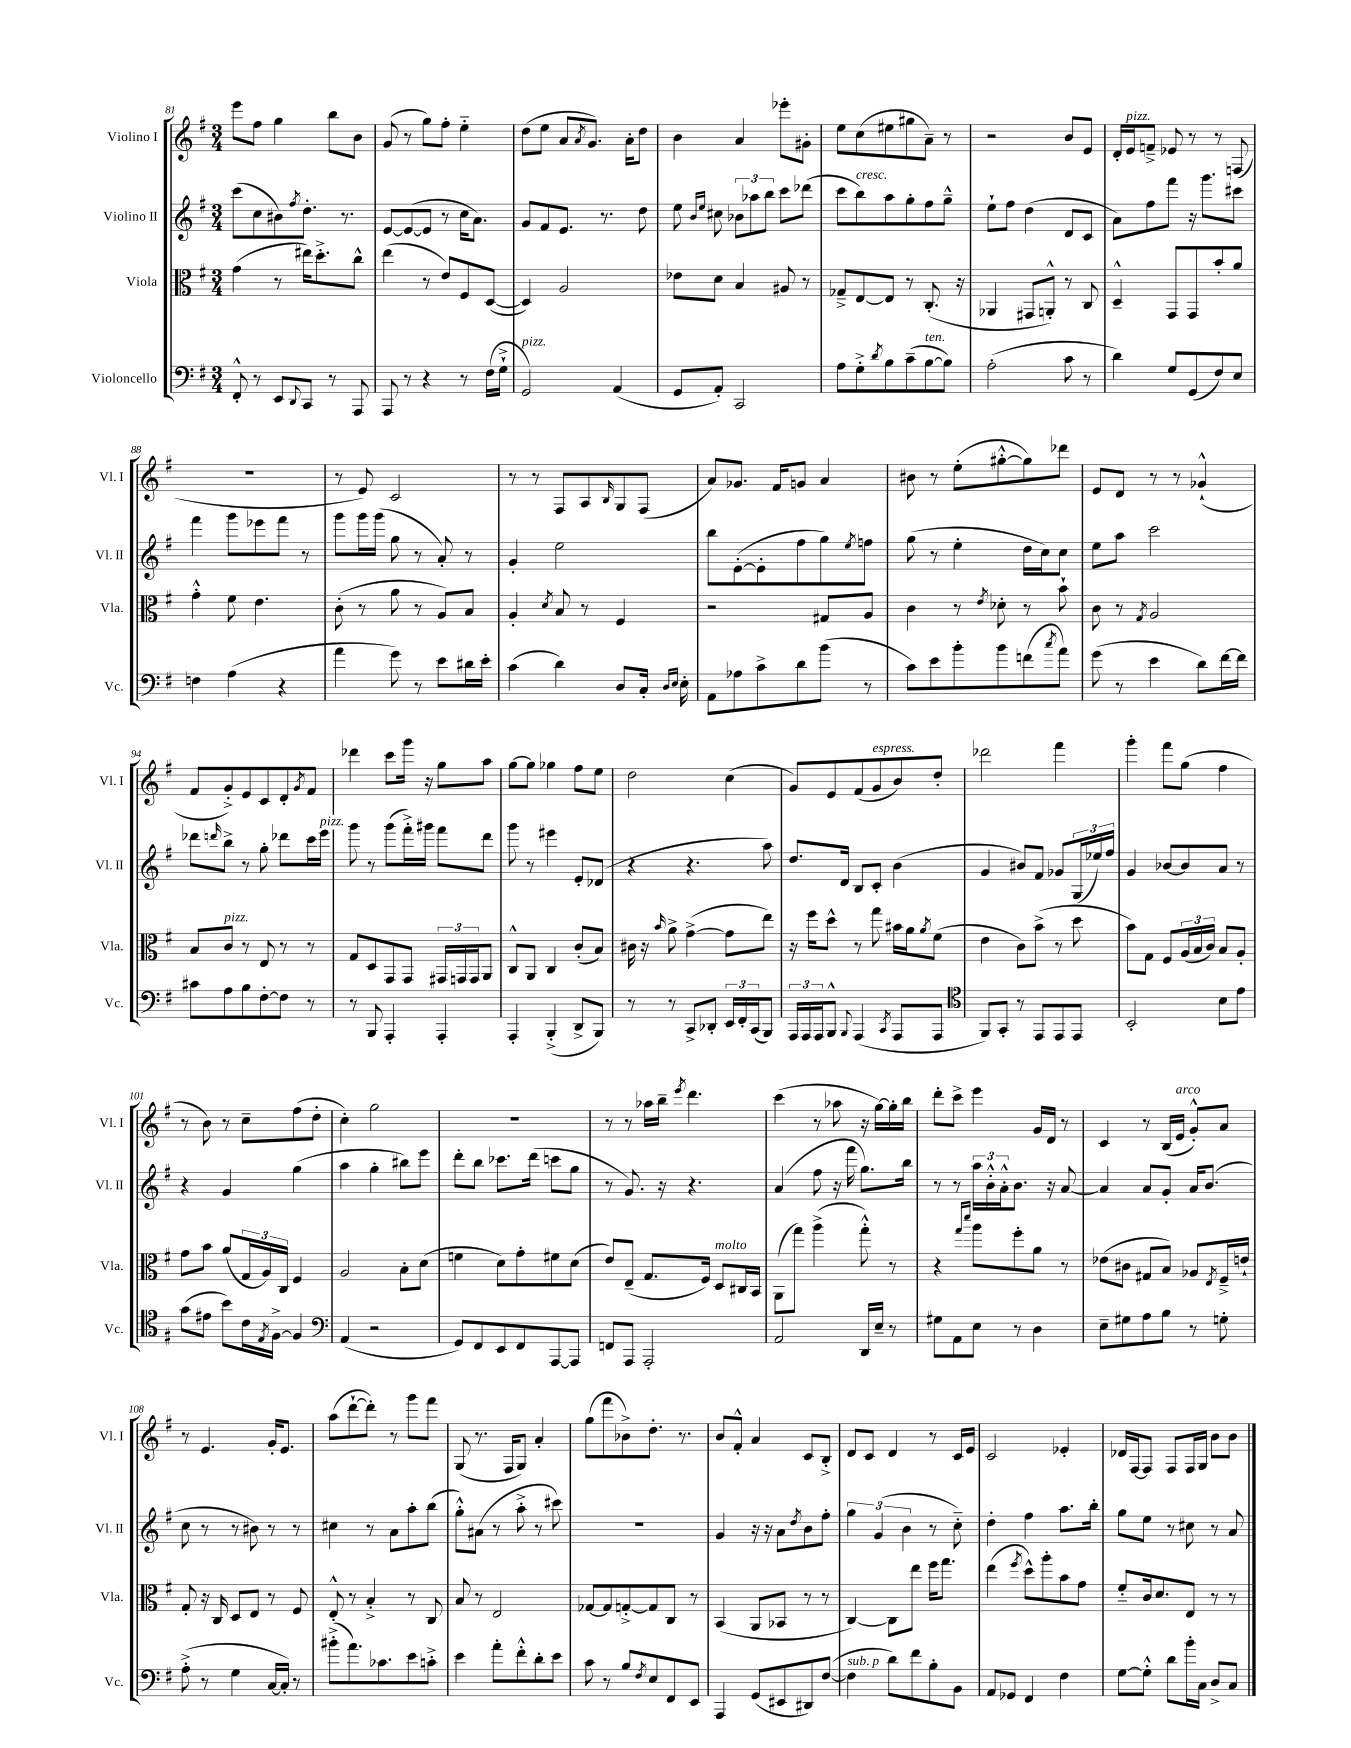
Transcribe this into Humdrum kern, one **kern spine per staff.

**kern	**kern	**kern	**kern
*part4	*part3	*part2	*part1
*staff4	*staff3	*staff2	*staff1
*I"Violoncello	*I"Viola	*I"Violino II	*I"Violino I
*I'Vc.	*I'Vla.	*I'Vl. II	*I'Vl. I
*clefF4	*clefC3	*clefG2	*clefG2
*k[f#]	*k[f#]	*k[f#]	*k[f#]
*M3/4	*M3/4	*M3/4	*M3/4
=81	=81	=81	=81
8FF#'^^/	(4g\	(8ccc\L	8eee\L
8r	.	8cc\	8ff#\J
8EE/L	8r	8b#X\)	4gg\
8qqDD/	.	8qff#/	.
8CC/J	16ee#X\KL)	8.dd'\J	.
.	8.dd'^\	.	.
8r	.	.	8bb\L
.	.	8.r	.
8AAA/	8cc^^\J	.	8b\J
=82	=82	=82	=82
8AAA/	(4ee\	[8e/L	(8g/
8r	.	(8e/_	8r
4r	8r	8e/J]	8gg\L)
.	8e/L)	8r	8ff#'\J
8r	8F#/	16cc\KL	4ee\
.	.	8.a\J)	.
(16F#\LL	([8D/J	.	.
16G`^\JJ	.	.	.
=83	=83	=83	=83
!LO:TX:a:i:t=pizz.	!	!	!
2GG/)	4D/])	8g/L	(8dd\L
.	.	8f#/	8ee\J
.	2A/	8.e/J	8a/L
.	.	.	8qa/
.	.	.	8.g/J)
.	.	8.r	.
(4AA/	.	.	.
.	.	.	16a'\KL
.	.	8dd\	8dd\J
=84	=84	=84	=84
8GG/L	8e-X\L	8ee\	4b\
.	.	16qqb/LL	.
.	.	16qqee/JJ	.
8AA'/J)	8d\J	8cc#X\	.
2CC/	4B/	12b-X\L	4a/
.	.	12aa-X\	.
.	.	12bb\J	.
.	8A#X/	8ccc\L	8eee-X'\L
.	8r	(8ddd-X\J	8g#X'\J
=85	=85	=85	=85
8A\L	8G-X~^/L	8ccc\L	8ee\L
!	!	!LO:TX:a:i:t=cresc.	!
8G'^\	[8E/	8bb\)	(8cc\
8qd/	.	.	.
8B\	8E/J]	8aa\	8ee#X\
(8c~\	8r	8gg'\	8gg#X\
!LO:TX:a:i:t=ten.	!	!	!
[8B\	(8.C'/	8ff#\	8a~\J)
8B\J])	.	8gg~^^\J	8r
.	16r	.	.
=86	=86	=86	=86
(2A'\	4AA-X/	8ee`\L	2r
.	.	8ff#\J	.
.	8GG#X/L	(4dd\	.
.	8AAn'^^/J)	.	.
8c\	8r	8d/L	8b/L
8r	8C/	8c/J	8e/J
=87	=87	=87	=87
4d\)	4D~^^/	8a\L)	16d'/LL
!	!	!	!LO:TX:a:i:t=pizz.
.	.	.	16e/J
.	.	8ff#\	8fn~^/J
8G/L	8GG/L	8fff#\J	8e-X/
(8GG/	8GG/	16r	8r
.	.	8.ggg\L	.
8F#/)	8b'/	.	8r
8E/J	8a/J	8ccc#X\J	(8Fn/
!!LO:LB:g=z
=88	=88	=88	=88
4Fn\	4g'^^\	4fff#\	2.r
(4A\	8f#\	8ggg\L	.
.	4.e\	8eee-X\	.
4r	.	8fff#\J	.
.	.	8r	.
=89	=89	=89	=89
4a\	(8c'\	8ggg\L	8r
.	8r	16ggg\L	8e/)
.	.	(16ggg\JJ	.
8g\)	8a\	8gg\	2c/
8r	8r	8r	.
8e\L	8A/L)	8a'/)	.
16d#X\L	8B/J	8r	.
16e'\JJ	.	.	.
=90	=90	=90	=90
(4c\	4A'/	4g'/	8r
.	.	.	8r
.	8qd/	.	.
4d\)	8B/	2ee\	8F#/L
.	8r	.	8A/
.	.	.	16qqB/
8D/L	4F#/	.	8G/
16C'/Jk	.	.	(8F#/J
16qqD/LL	.	.	.
16qqE/JJ	.	.	.
16E'\	.	.	.
=91	=91	=91	=91
8AA\L	2r	8bb\L	8a/L)
8A-X\	.	([8e'\	8.g-X/J
8c^\	.	8e'\]	.
.	.	.	16f#/KL
8d\	.	8ff#\	8gn/J
(8b\J	8G#X/L	8gg\)	4a/
.	.	8qee/	.
8r	8A/J	8ffn\J	.
=92	=92	=92	=92
8c\L)	4c\	(8gg\	8b#X\
8e\	.	8r	8r
8b'\	8r	4ee'\	(8ee'\L
.	8qe/	.	.
8b\	8d-X'\	.	[8gg#X'^^\
(8fn\	8r	16dd\LL	8gg#\])
.	.	16cc\J)	.
8qcc/	.	.	.
8a\J)	8b`\	8cc\J	8ddd-X\J
=93	=93	=93	=93
(8g\	8c\	8ee\L	8e/L
8r	8r	8aa\J	8d/J
.	8qG/	.	.
4e\	2A/	2ccc\	8r
.	.	.	8r
8d\L)	.	.	(4g-X`^^/
[16f#\L	.	.	.
16f#\JJ]	.	.	.
!!LO:LB:g=z
=94	=94	=94	=94
8c#X\L	8B/L	8ddd-X\L	8f#/L
.	.	16qqdddn/	.
!	!LO:TX:a:i:t=pizz.	!	!
8A\	8c/J	8bb^\J	8g'^/)
8B\	8r	8r	8e/
[8F#'\	8E/	8gg'\	8c/
8F#\J]	8r	8ddd-X\L	8d'/
.	.	.	8qg/
8r	8r	16ccc\L	8f#/J
!	!	!LO:TX:a:i:t=pizz.	!
.	.	16eee\JJ	.
=95	=95	=95	=95
8r	8G/L	8ggg\	4ddd-X\
8BBB/	8D/	8r	.
4AAA'/	8GG/	(8ggg\L	8ccc\L
.	8GG/J	16fff#'^\L)	16ggg\Jk
.	.	16ggg#X\JJ	16r
4AAA'/	24GG#X/LL	8fff#\L	8gg\L
.	24GGn/	.	.
.	24GG/J	.	.
.	8AA/J	8ddd\J	8aa\J
=96	=96	=96	=96
4AAA'/	8C^^/L	8ggg\	[8gg\L
.	8AA/J	8r	8gg\J]
(4BBB'^/	4C/	4eee#X\	4gg-X\
8DD^/L	(8c'/L	8e'/L	8ff#\L
8BBB/J)	8B/J)	(8d-X/J	8ee\J
=97	=97	=97	=97
8r	16c#X\	4r	2dd\
.	16r	.	.
.	16qqb/	.	.
8r	8a^\	.	.
8CC^/L	([4g^\	4.r	.
8DD-X'/J	.	.	.
24EE/LL	8g\L]	.	(4cc\
24FF#'/	.	.	.
(24CC/J	.	.	.
8BBB/J)	8ee\J)	8aa\)	.
=98	=98	=98	=98
24AAA/LL	16r	8.dd/L	8g/L)
24AAA/	.	.	.
.	16ff#\KL	.	.
24AAA/J	.	.	.
8BBB^^/J	8dd^^\J	.	8e/
.	.	16d/Jk	.
8qqBBB/	.	.	.
(4AAA/	8r	8B/L	(8f#/
!	!	!	!LO:TX:a:i:t=espress.
.	8gg\	8c'/J	8g/
8qCC/	.	.	.
8AAA/L	16b#X\LL	(4b\	8b/)
.	16a\J	.	.
.	8qa/	.	.
8AAA/J	(8f#\J	.	8dd'/J
=99	=99	=99	=99
*clefC4	*	*	*
8FF#/L)	4e\	4g/	2ddd-X\
8GG'/J	.	.	.
8r	8c\L)	8b#X/L)	.
8EE/L	(8b^\J	8f#/J	.
8EE/	8r	8g-X/L	4fff#\
8EE/J	8dd\	(24G/L	.
.	.	24ee-X/)	.
.	.	24ff#/JJ	.
=100	=100	=100	=100
2BB'/	8b\L)	4g/	4ggg'\
.	8G\J	.	.
.	8F#/L	[8b-X/L	8fff#\L
.	(24A/L	8b-/]	(8gg\J
.	24B/	.	.
.	24c/JJ)	.	.
8B\L	8B/L	8a/J	4ff#\
8e\J	8A'/J	8r	.
!!LO:LB:g=z
=101	=101	=101	=101
(8g\L	8g\L	4r	8r
8e#X\J	8b\J	.	8b\)
8b\L)	(8a/L	4g/	8r
16c\L	24G/L	.	8cc~\L
.	24A/)	.	.
8qE/	.	.	.
[16F#^\JJ	.	.	.
.	24C/JJ	.	.
4F#/]	4F#/	(4gg\	(8ff#\
.	.	.	8dd'\J
=102	=102	=102	=102
*clefF4	*	*	*
(4AA/	2A/	4aa\	4cc'\)
2r	.	4gg'\	2gg\
.	8B'\L	8bb#X\L)	.
.	(8d\J	8eee\J	.
=103	=103	=103	=103
8GG/L)	4fn\	8ddd'\L	2.r
8FF#/	.	8bb\J	.
8EE/	8d\L)	8.ccc-X\L	.
8FF#/	8g'\	.	.
.	.	(16ddd\Jk	.
[8AAA/	8f#X\	8cccn\L	.
8AAA/J]	(8d\J	8gg\J	.
=104	=104	=104	=104
8FFn/L	8e/L)	8r	8r
8AAA/J	(8E~/J	8.g/)	8r
2AAA'/	8.G/L	.	16aa-X\LL
.	.	16r	16bb~\JJ
.	.	.	8qeee/
.	.	4.r	4.ddd\
.	16F#/Jk)	.	.
!	!LO:TX:a:i:t=molto	!	!
.	8D/L	.	.
.	16C#X/L	.	.
.	16BB/JJ	.	.
=105	=105	=105	=105
2AA/	(8AA\L	(4a/	(4ccc\
.	8gg\J)	.	.
.	(4aa^\	8ff#\	8r
.	.	16r	8aa-X\
.	.	16fff#\	.
16DD/LL	8gg'^^\)	8.gg\L)	16r
16E~/JJ	.	.	[16gg\LL)
8r	8r	.	16gg'\]
.	.	16bb\Jk	16bb\JJ
=106	=106	=106	=106
8G#X\L	4r	8r	8ddd'\L
8AA\	.	8r	8ccc^\J
.	16qqgg/LL	.	.
.	16qqddd/JJ	.	.
8E\J	8aa\L	24aa\LL	4eee\
.	.	24b'^^\	.
.	.	24a'^^\J	.
8r	8ff#'\	8.b\J	.
4D\	8a\J	.	16g/LL
.	.	16r	16d/JJ
.	8r	[8a/	8r
=107	=107	=107	=107
8E~\L	(8e-X\L	4a/]	4c/
8G#X\	8c#X\J	.	.
8A\	8G#X/L	8a/L	8r
8B\J	8B/J)	8g'/J	(16B/LL
!	!	!	!LO:TX:a:i:t=arco
.	.	.	16e/JJ
8r	8A-X/L	16a/KL	8g'^^/L)
.	.	(8.b/J	.
.	8qE/	.	.
8Gn'\	16F#~^/L	.	8a/J
.	16en`/JJ	.	.
!!LO:LB:g=z
=108	=108	=108	=108
(8A'^\	8G'/	8cc\	8r
8r	16r	8r	4.e/
.	16C/	.	.
4G\	8D/L	8r	.
.	8E/J	8b#X\)	.
[16C/LL	8r	8r	16g'/KL
16C'/JJ])	.	.	8.e/J
8r	8F#/	8r	.
=109	=109	=109	=109
(8b#X'^\L	8E'^^/	4cc#X\	(8aa\L
8.a\)	8r	.	[8ddd`\
.	4B'^/	8r	8ddd'\J])
8.c-X\	.	.	.
.	.	8a\L	8r
8e\	8r	8aa'\	8ggg\L
8cn'^\J	8C/	(8bb\J	8fff#\J
=110	=110	=110	=110
4e\	8B/	8gg'^^\L)	(8G/
.	8r	(8a#X\J	8.r
8a'\L	2E/	8r	.
.	.	.	16F#/KL
8f#'^^\	.	8aa'^\	8G/J)
8d'\	.	8r	4a'/
8e\J	.	8ccc#X\)	.
=111	=111	=111	=111
8c\	[8G-X/L	2.r	(8gg\L
8r	8G-/]	.	8fff#\
8B/L	[8Gn'^/	.	8b-X^\)
8qF#/	.	.	.
8E/	8G/]	.	8.dd'\J
8FF#/	8C/J	.	.
.	.	.	8.r
8EE/J	8r	.	.
=112	=112	=112	=112
4AAA/	(4BB/	4g/	8b/L
.	.	.	8f#'^^/J
(8GG/L	8AA/L	16r	4a/
.	.	16r	.
8EE#X/	8BB-X/J	8a\L	.
.	.	8qdd/	.
8DD#X/)	8r	8b\	8c/L
([8F#/J	8r	8ff#'\J	8B'^/J
=113	=113	=113	=113
!LO:TX:a:i:t=sub. p	!	!	!
4F#\]	[4C/)	6gg\	8d/L
.	.	.	8c/J
.	.	(6g/	.
8d\L)	8C\L]	.	4d/
.	.	6b\	.
8f#\	8ee\J	.	.
8B'\	16ff#\KL	8r	8r
.	8.gg\J	.	.
8BB\J	.	8cc\)	16c/LL
.	.	.	16e/JJ
=114	=114	=114	=114
8AA/L	(4ee\	4dd'\	2c/
8GG-X/J	.	.	.
.	8qff#/	.	.
4FF#/	8dd^^\L)	4ff#\	.
.	8aa'\	.	.
4F#\	8b\	8.aa\L	4e-X'/
.	8g\J	.	.
.	.	16bb'\Jk	.
=115	=115	=115	=115
[8G\L	8f#/L	8gg\L	16d-X/LL
.	.	.	[16F#/J
8G'^^\J]	16c/k	8ee\J	8F#/J]
.	8.d/	.	.
8d\L	.	8r	8F#/L
16b'\L	8E/J	8cc#X\	16F#/L
16C\JJ	.	.	16G/JJ
8D^/L	8r	8r	8b\L
8C/J	8r	8a/	8b\J
==	==	==	==
*-	*-	*-	*-
